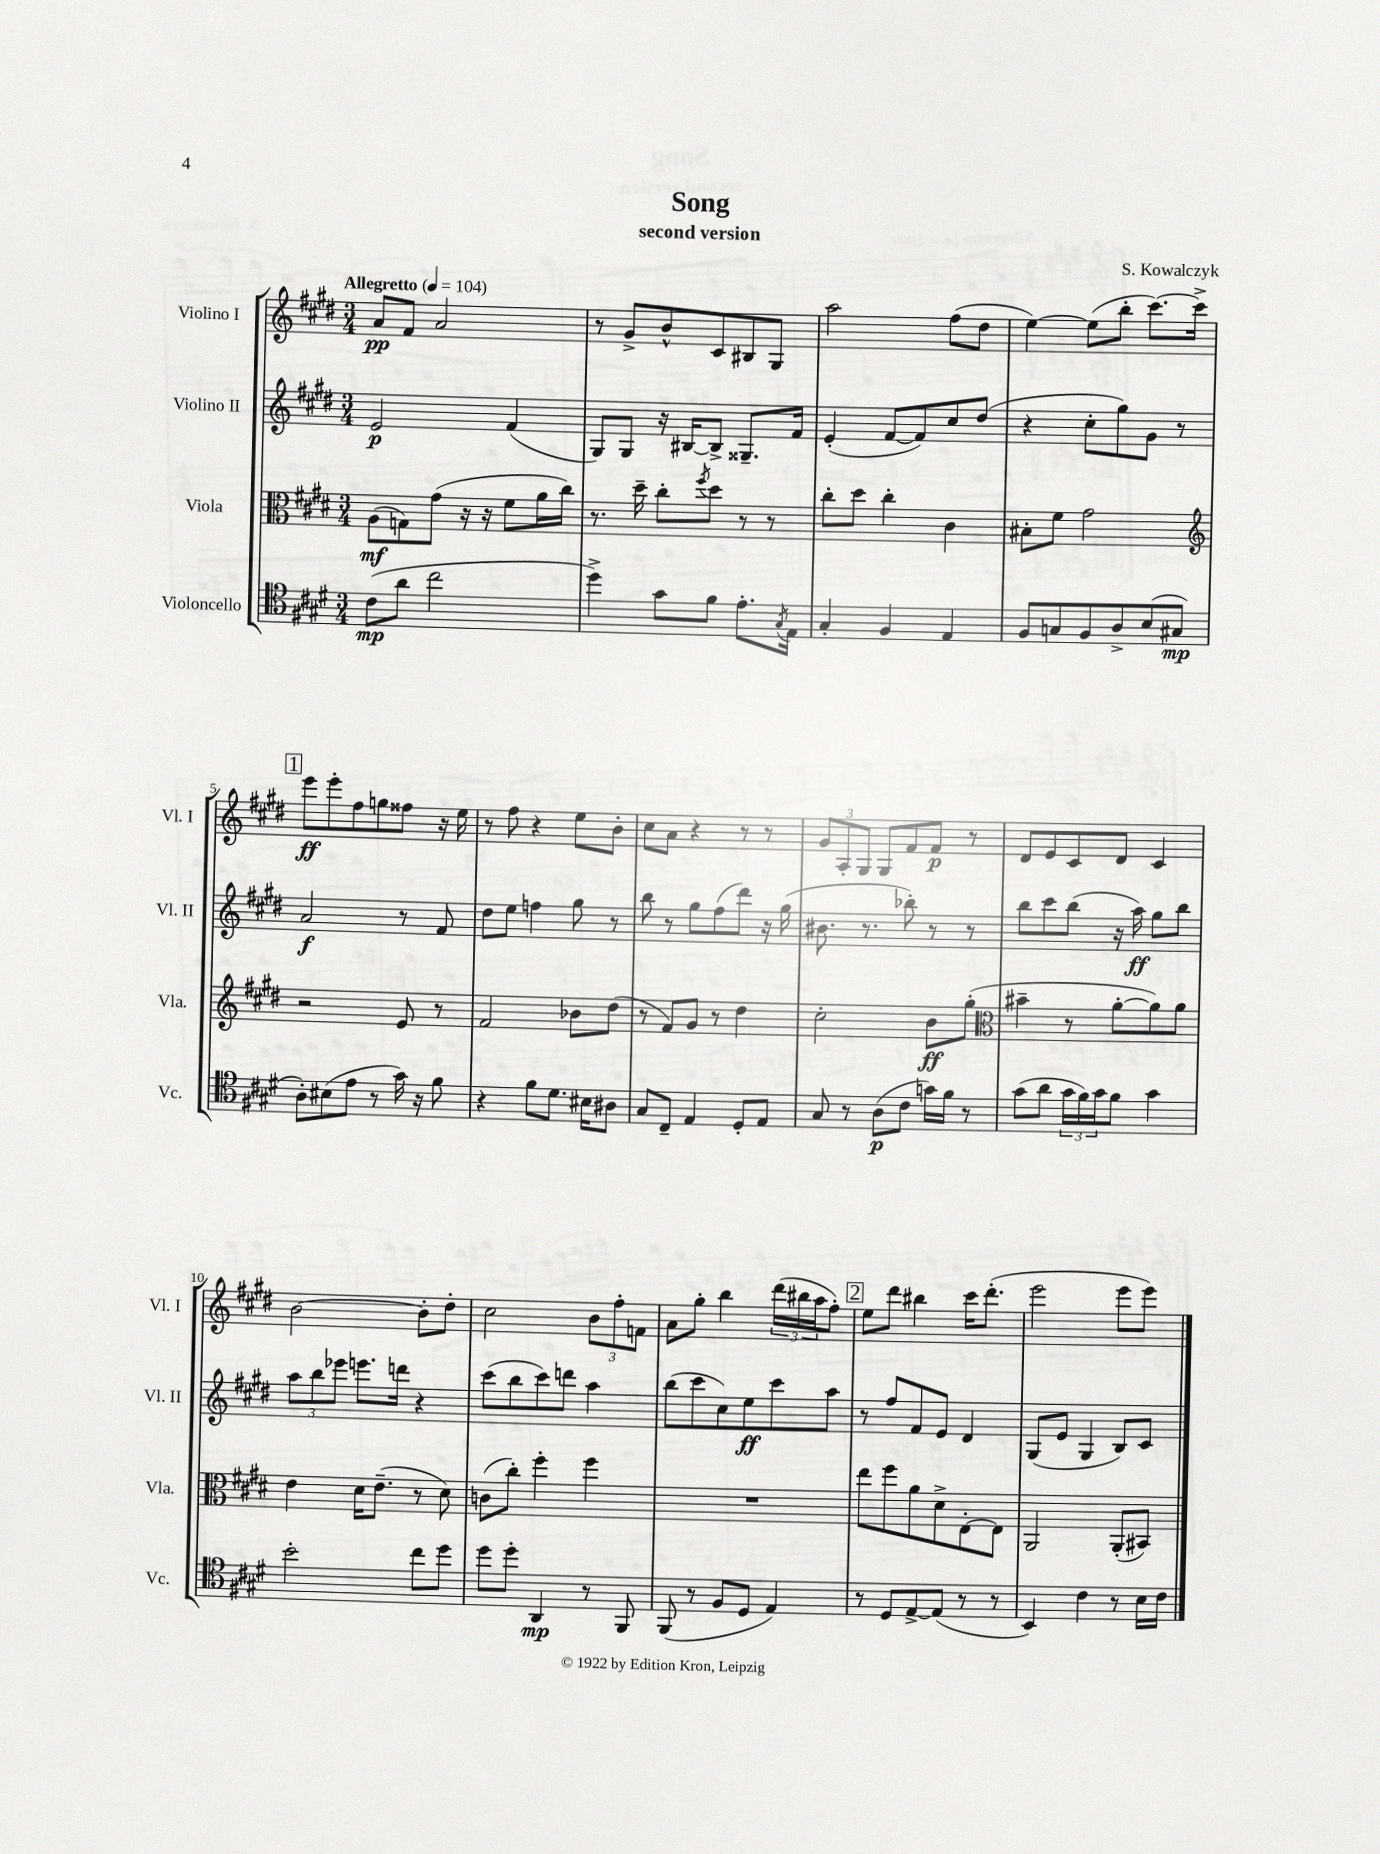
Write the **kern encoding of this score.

**kern	**kern	**kern	**kern
*staff4	*staff3	*staff2	*staff1
*clefC4	*clefC3	*clefG2	*clefG2
*k[f#c#g#d#]	*k[f#c#g#d#]	*k[f#c#g#d#]	*k[f#c#g#d#]
*M3/4	*M3/4	*M3/4	*M3/4
*MM104	*MM104	*MM104	*MM104
(8c#\L	(8A\L	2e/	8a/L
8a\J	8G\)	.	8f#/J
2cc#\	(8g#\J	.	2a/
.	16r	.	.
.	16r	.	.
.	8f#\L	(4f#/	.
.	16a\L	.	.
.	16cc#\JJ)	.	.
=	=	=	=
4dd#^\)	8.r	8G#/L)	8r
.	.	8G#/J	8g#^/L
.	16dd#~\	.	.
8g#\L	8cc#'\L	16r	8b^^/
.	.	[16B#/LK	.
.	8qff#/	.	.
8f#\J	8dd#\J	8B#^/]J	8c#/
8.e'\L	8r	8.G##~/L	8B#/
.	8r	.	8G#/J
8qG#/	.	.	.
16E\Jk	.	16f#/Jk	.
=	=	=	=
4G#'/	8cc#'\L	(4e'/	2aa\
.	8dd#\J	.	.
4F#/	4cc#'\	[8f#/L	.
.	.	8f#/])	.
4E/	4c#\	8cc#/	(8ff#\L
.	.	(8dd#/J	8dd#\J
=	=	=	=
8F#/L	8B#'\L	4r	[4ee\)
8G/	8f#\J	.	.
8F#/	2g#\	8cc#'\L	(8ee\]L
8A^/	.	8gg#\)	8bb'\J
(8B/	.	8g#\J	[8.ccc#\L)
8G#/J	.	8r	.
.	.	.	16ccc#^\]Jk
=	=	=	=
*	*clefG2	*	*
8A'\L)	2r	2a/	8eee\L
(8B#\	.	.	8eee'\
8e\J	.	.	8ff#\
8r	.	.	8gg\
16g#\)	8e/	8r	8ff##\J
16r	.	.	.
8f#\	8r	8f#/	16r
.	.	.	16ee\
=	=	=	=
4r	2f#/	8dd#\L	8r
.	.	8ee\J	8ff#\
8f#\L	.	4ff\	4r
8.d#\J	.	.	.
.	8b-\L	8gg#\	8ee\L
16B#\LK	.	.	.
8A#\J	(8dd#\J	8r	8b'\J
=	=	=	=
8G#/L	8r	8bb\	8cc#\L
8C#~/J	8f#/L)	8r	8a\J
4E/	8g#/J	8gg#\L	4r
.	8r	(8ff#\	.
8D#'/L	4dd#\	8ddd#\J)	8r
8E/J	.	16r	8r
.	.	(16gg#\	.
=	=	=	=
8G#/	2cc#'\	8.b#\	12g#/L
.	.	.	12A'/
8r	.	.	.
.	.	.	12G#/J
.	.	8.r	.
(8A\L	.	.	8G#/L
8c#\J	.	8bb-'\)	8f#/
16g\LL)	8b\L	8r	8f#/J
16f#\JJ	.	.	.
8r	(8gg#'\J	8r	8r
=	=	=	=
*	*clefC3	*	*
(8g#\L	4b#~\	8bb\L	8d#/L
8a\J	.	8ccc#\	8e/
24g#\LL	8r	(8bb\J	8c#/
24f#\)	.	.	.
24g#\J	.	.	.
8f#\J	[8a'\L	16r	8d#/J
.	.	16aa\)	.
4g#\	8a\])	8gg#\L	4c#/
.	8a\J	8bb\J	.
=	=	=	=
2b'\	4e\	12aa\L	[2b\
.	.	12bb\	.
.	.	12eee-\J	.
.	16d#\LK	8.eee\L	.
.	(8.e~\J	.	.
.	.	16ddd\Jk	.
8cc#\L	8r	4r	8b'\]L
8dd#\J	8d#\)	.	8dd#'\J
=	=	=	=
8dd#\L	(8c\L	(8ccc#\L	2cc#\
8dd#'\J	8cc#'\J)	8bb\	.
4AA/	4ff#'\	8ccc#\)	.
.	.	8ddd\J	.
8r	4ff#\	4aa\	12b\L
.	.	.	12ff#'\
8FF#/	.	.	.
.	.	.	12f\J
=	=	=	=
(8FF#/	2.r	(8bb\L	8a\L
8r	.	8ccc#\	8gg#'\J
8F#/L	.	8cc#\)	4bb\
8D#/J	.	8ee\	.
4E/)	.	8ccc#\	(24ddd#\LL
.	.	.	24bb#\
.	.	.	24aa\J
.	.	8aa\J	8ff#'\J)
=	=	=	=
8r	8ee\L	8r	8ee\L
8D#/L	8ff#\	8ff#/L	8ddd#\J
[8E^/	8a\	8f#/	4bb#\
(8E/]J	8d#^\	8e/J	.
8r	[8E'\	4d#/	16ccc#\LK
.	.	.	(8.ddd#'\J
8r	8E\]J	.	.
=	=	=	=
4BB/)	2AA/	(8G#/L	2eee\
.	.	8e/J	.
4c#\	.	4G#/	.
8r	(8AA'/L	8B/L)	8eee\L
16B\LL	8BB#/J)	8c#/J	8eee\J)
16c#\JJ	.	.	.
==	==	==	==
*-	*-	*-	*-
